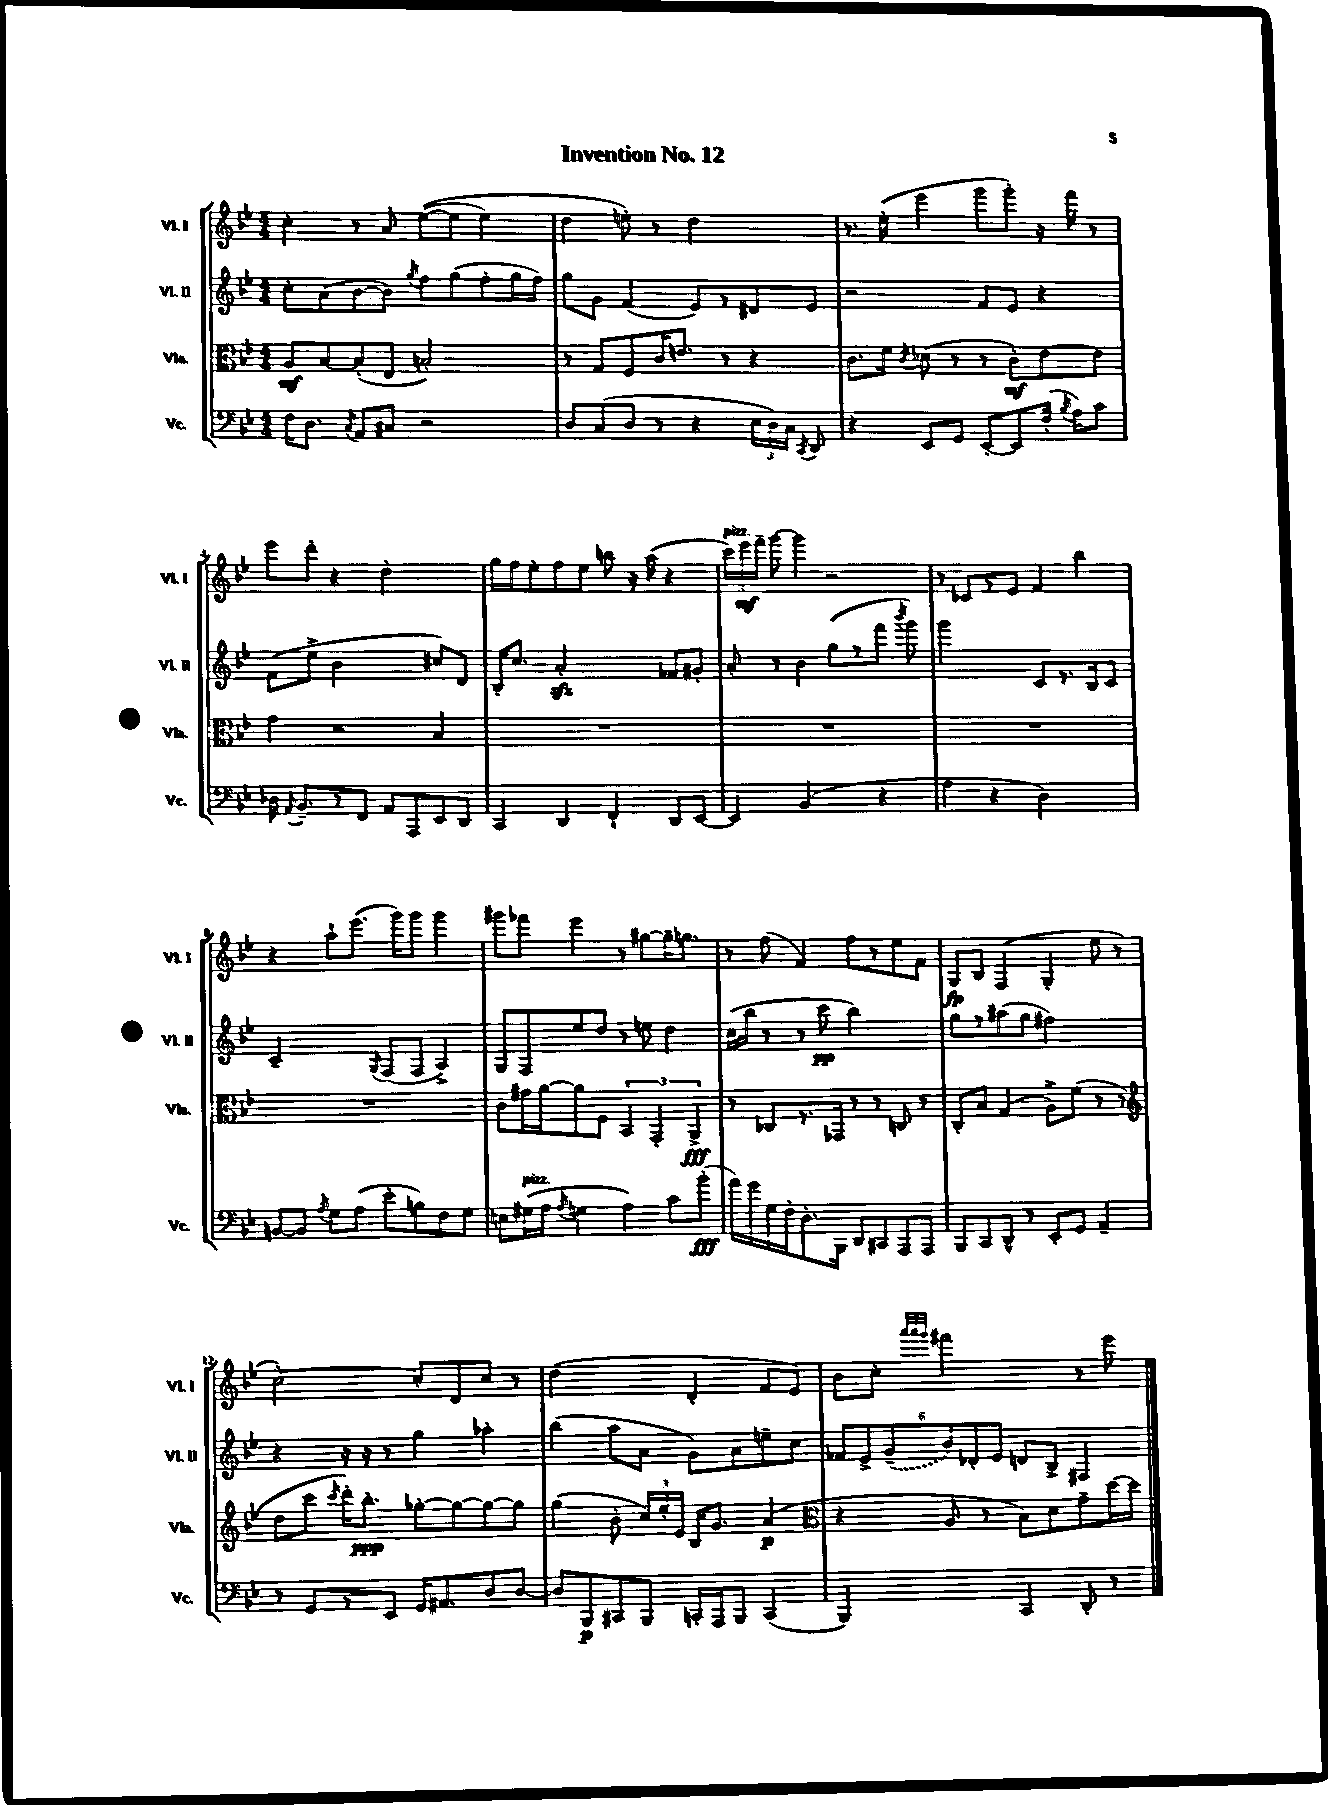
\header { title = "Invention No. 12" }
<<
\new StaffGroup <<
\new Staff = "s0" \with { instrumentName = "Vl. I" shortInstrumentName = "Vl. I" } {
    \clef treble \key bes \major \numericTimeSignature \time 4/4
    \autoBeamOff c''4-. r8 a'8 ees''8[~(\( ees''8] ees''4) |
    d''4 e''8-.\) r8 d''2 |
    r8. ees''16-.( ees'''4 g'''8[ g'''8]-.) r16 f'''16 r8 |
    ees'''8[ d'''8]-. r4 d''2-. |
    g''16[ f''16 ees''8-. f''8 ees''8] b''8 r16 a''16( r4 |
    \tuplet 3/2 { c'''16[^\markup { \italic "pizz." }) ees'''16\mf f'''16]-- } g'''8~ g'''4 r2 |
    r8 ces'8[ r8 ees'8] f'4 bes''4 |
    r4 a''8[-! ees'''8.]( g'''16[) g'''8] g'''4 |
    gis'''8[ fes'''8] ees'''4 r8 gis''8[~ gis''16-- g''8.] |
    r8 f''8( f'4) f''8[ r8 ees''8 f'8] |
    g8[\fp bes8] f4( g4-. ees''8 r8 |
    c''2~-.) c''8[-. d'8 c''8] r8 |
    d''2( d'4-. f'8[ ees'8]) |
    bes'8[ c''8]-. \grace { a'''32[ a'''32 g'''32] } fis'''2 r8 ees'''8 \bar "|." |
}
\new Staff = "s1" \with { instrumentName = "Vl. II" shortInstrumentName = "Vl. II" } {
    \clef treble \key bes \major \numericTimeSignature \time 4/4
    \autoBeamOff c''8[-. a'8( bes'8~ bes'8]) \acciaccatura { g''8 } f''8[ g''8( f''8-. g''16 f''16]) |
    g''8[ g'8] f'4( ees'8[) r8 dis'8 ees'8] |
    r2 f'8[ ees'8] r4 |
    f'8[( ees''8]-> bes'2 cis''8[) d'8] |
    bes16[-. c''8.] a'2-.\sfz fes'8[ gis'8]-. |
    a'8-. r8 bes'4 g''8[( r8 f'''8] \acciaccatura { bes'''8 } g'''8) |
    g'''2 c'8[ r8. bes16 c'8] |
    c'2-- \acciaccatura { g8 } f8[( f8] a4->) |
    g8[ f8 ees''8 d''8] r8 e''8 d''4 |
    c''16[( bes''16] r8 r8 c'''8\pp bes''2) |
    g''8[ r8 ais''8( g''8] fis''2) |
    r4 r16 r16 r8 g''4 aes''4-. |
    bes''4( a''8[ a'8] g'8[) a'8 e''8-- c''8] |
    \tuplet 6/4 { fes'8[ ees'8-> \once \slurDashed g'8--( bes'8) des'8-. ees'8] } d'8[ bes8]-> fis4 \bar "|." |
}
\new Staff = "s2" \with { instrumentName = "Vla." shortInstrumentName = "Vla." } {
    \clef alto \key bes \major \numericTimeSignature \time 4/4
    \autoBeamOff a8[\mf bes8~ bes8-.( ees8] b2-.) |
    r8 g8[ f8 c'16 e'8.] r8 r4 |
    c'8.[ f'16] \acciaccatura { c'8 } des'8( r8 r8 c'8[-.\mf) ees'8~ ees'8] |
    g'4 r2 bes4 |
    R1 |
    R1 |
    R1 |
    R1 |
    c'8[ gis'16 a'16~ a'8 f8] \tuplet 3/2 { bes,4 g,4-. a,4->\fff } |
    r8 ces8[ r8. ges,16] r8 r8 c8 r8 |
    c8[-. bes8] g4( a8[->) f'8]( r8 r8 |
    \clef treble d''8[ c'''8] \acciaccatura { c'''8 } d'''16[-.) bes''8.]-.\ppp ges''8[~-. ges''8~ ges''8~ ges''8] |
    g''4( bes'8-. \tuplet 3/2 { c''16[) ees''16-. ees'16] } bes16[ g'8.] a'4\p( |
    \clef alto r4 a8 r8 bes8[) d'8 g'8-- d''16~ d''16] \bar "|." |
}
\new Staff = "s3" \with { instrumentName = "Vc." shortInstrumentName = "Vc." } {
    \clef bass \key bes \major \numericTimeSignature \time 4/4
    \autoBeamOff f16[ d8.] \acciaccatura { c8 } a,8[ cis8] r2 |
    d8[ c8( d8] r8 r4 \tuplet 3/2 { ees16[ d16) c16] } \acciaccatura { c,8 } d,8 |
    r4 ees,8[ g,8] ees,8[~-. ees,8 f16]-.( \acciaccatura { bes8 } a16[) c'8] |
    des16 \appoggiatura { a,8 } bes,8.[-- r8 f,8] a,8[ a,,8 ees,8 d,8] |
    c,4 d,4 f,4-! d,8[ ees,8]~ |
    ees,4 bes,2( r4 |
    a4 r4 d2) |
    b,8[~ b,8] \acciaccatura { a8 } g8[ a8]( ees'8[-. b8) f8 g8] |
    e8[ gis16^\markup { \italic "pizz." }( a16] \acciaccatura { a8 } g4 a4) c'8[ bes'8]-.\fff( |
    a'16[) g'16 g16 f16-. d8.-. bes,,16] d,8[ cis,8 a,,8 a,,8] |
    bes,,8[ c,8 d,8]-^ r8 ees,8[-. g,8] a,4-- |
    r8 g,8[ r8 ees,8] g,16[ ais,8. d8 d8]~ |
    d8[ bes,,8\p cis,8 bes,,8] c,16[-. a,,16 bes,,8] c,4( |
    bes,,2) c,4 d,8-. r8 \bar "|." |
}
>>
>>
